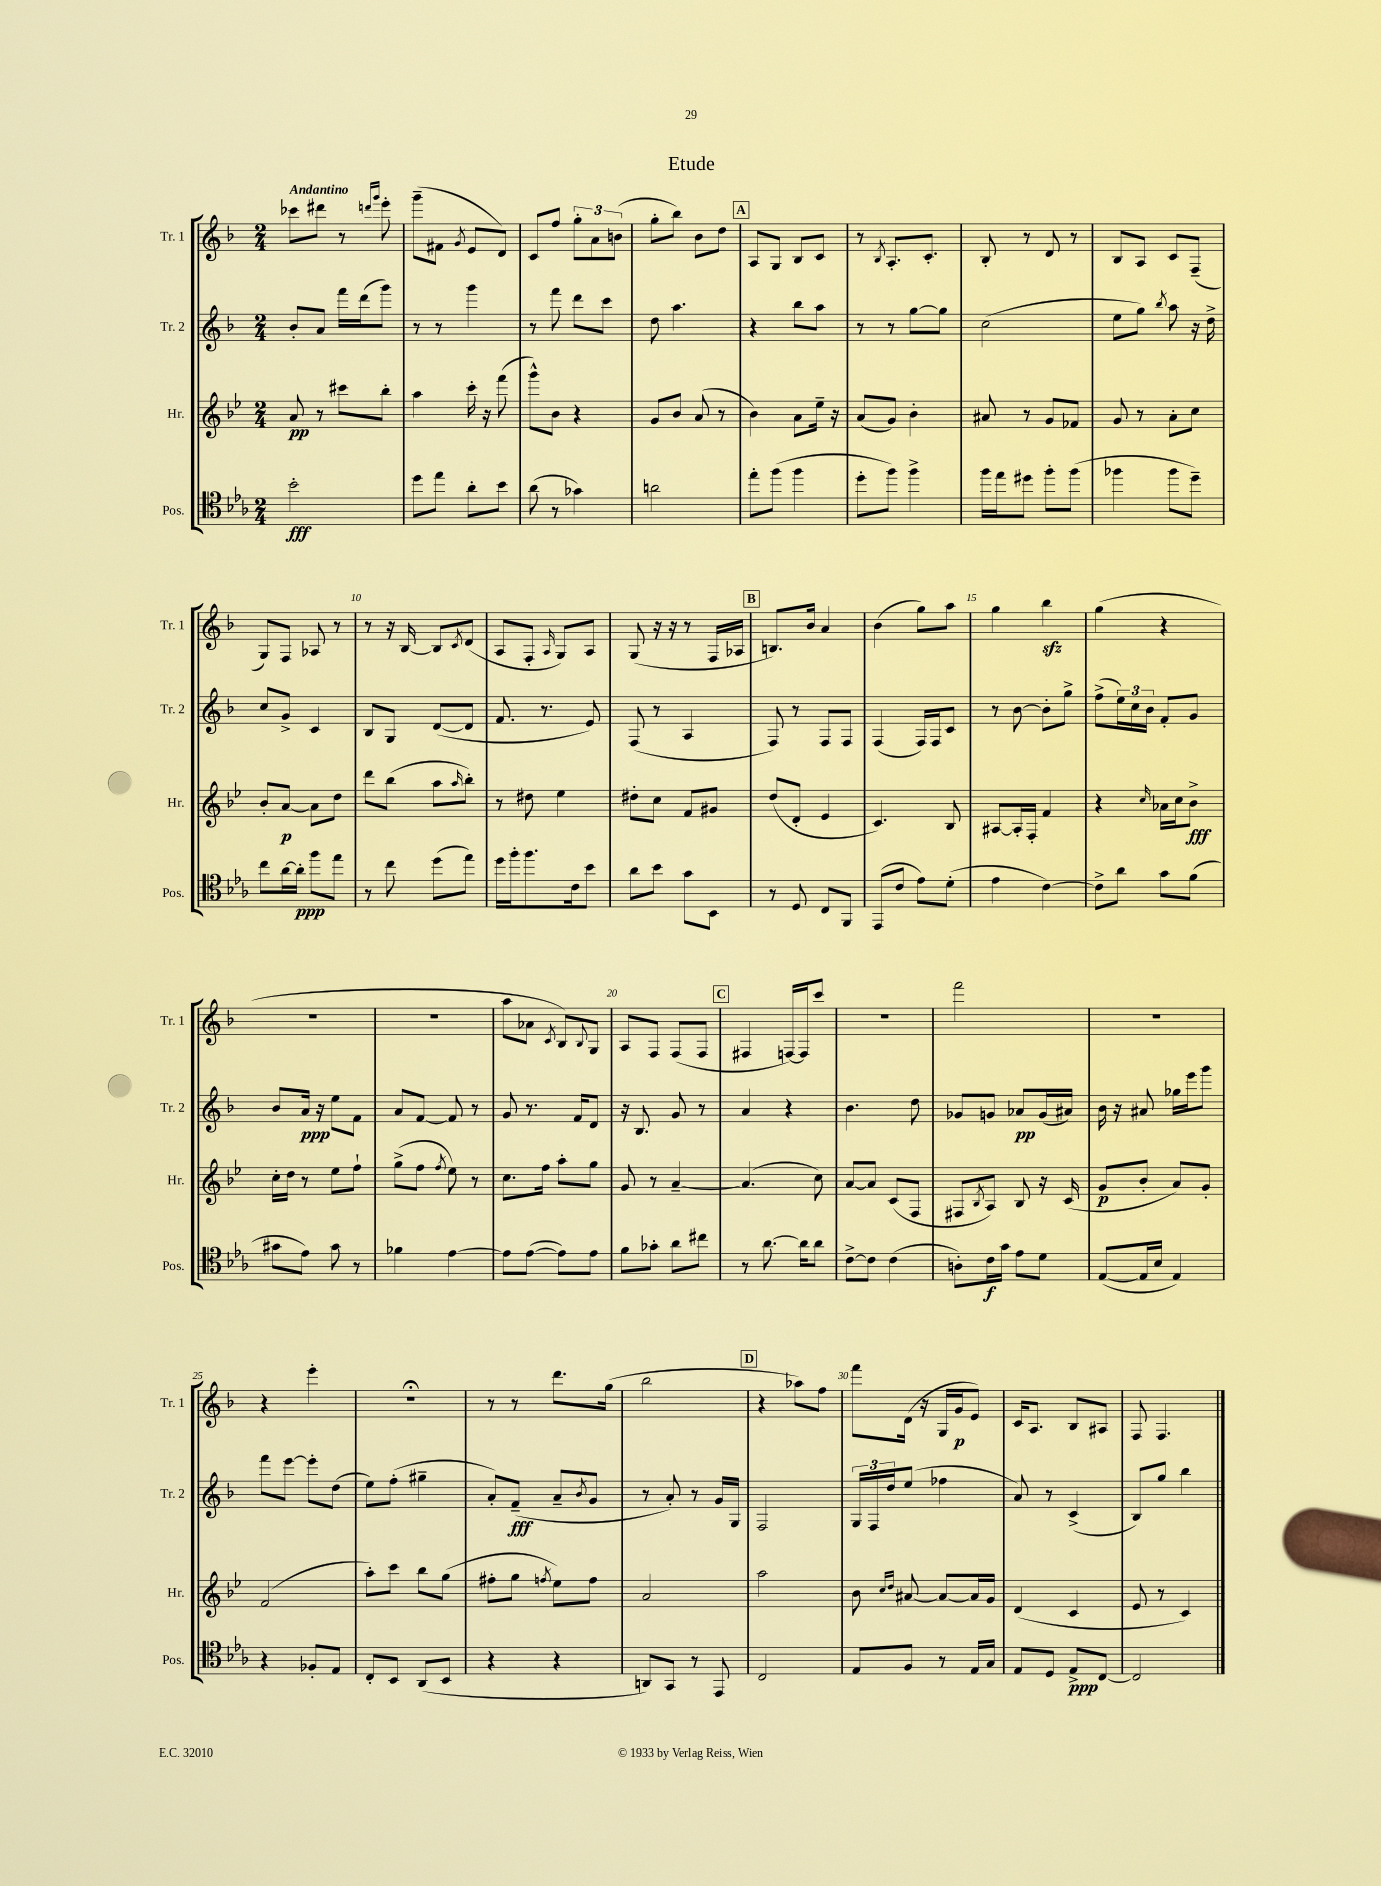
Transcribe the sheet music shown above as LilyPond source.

\header { title = "Etude" }
<<
\new StaffGroup <<
\new Staff = "s0" \with { instrumentName = "Tr. 1" shortInstrumentName = "Tr. 1" } {
    \clef treble \key f \major \numericTimeSignature \time 2/4 \tempo "Andantino"
    ces'''8 dis'''8 r8 \grace { d'''16 g'''16 } e'''8-. |
    g'''8--( fis'8 \acciaccatura { g'8 } e'8 d'8) |
    c'8 f''8 \tuplet 3/2 { g''8-. a'8 b'8( } |
    g''8-. bes''8) bes'8 d''8 |
    \mark \markup { \box "A" } a8 g8 bes8 c'8 |
    r8 \acciaccatura { bes8 } a8.-. c'8.-. |
    bes8-. r8 d'8 r8 |
    bes8 a8 c'8 f8--( |
    g8) f8 aes8 r8 |
    r8 r16 bes16~ bes8 \acciaccatura { c'8 } d'8( |
    a8 f8-. \grace { a16 } g8) a8 |
    g8( r16 r16 r8 f16 aes16 |
    \mark \markup { \box "B" } b8.) bes'16 a'4 |
    bes'4( g''8) a''8 |
    g''4 bes''4\sfz |
    g''4( r4 |
    R2 |
    r2 |
    a''8 aes'8 \acciaccatura { c'8 } bes8) \appoggiatura { bes8 } g8 |
    a8 f8 f8( f8 |
    \mark \markup { \box "C" } fis4 f16~) f16 c'''8 |
    r2 |
    f'''2 |
    R2 |
    r4 e'''4-. |
    r2\fermata |
    r8 r8 d'''8. g''16( |
    bes''2 |
    \mark \markup { \box "D" } r4 aes''8) f''8 |
    f'''8 d'16( r16 g16 g'16\p e'8) |
    c'16 a8. bes8 ais8 |
    f8 f4. \bar "|." |
}
\new Staff = "s1" \with { instrumentName = "Tr. 2" shortInstrumentName = "Tr. 2" } {
    \clef treble \key f \major \numericTimeSignature \time 2/4
    bes'8-. a'8 f'''16 d'''16( g'''8) |
    r8 r8 g'''4 |
    r8 f'''8 d'''8 c'''8 |
    d''8 a''4. |
    \mark \markup { \box "A" } r4 bes''8 a''8 |
    r8 r8 g''8~ g''8 |
    c''2( |
    e''8 g''8) \acciaccatura { bes''8 } a''8 r16 d''16-> |
    c''8 g'8-> c'4 |
    bes8 g8 d'8~( d'8 |
    f'8. r8. e'8) |
    f8( r8 a4 |
    \mark \markup { \box "B" } f8) r8 f8 f8 |
    f4( f16) f16 c'8 |
    r8 bes'8~ bes'8-. g''8-> |
    f''8->( \tuplet 3/2 { e''16) c''16 bes'16 } f'8-. g'8 |
    bes'8 a'16\ppp r16 e''8 f'8 |
    a'8 f'8~ f'8 r8 |
    g'8 r8. f'16 d'8 |
    r16 bes8. g'8 r8 |
    \mark \markup { \box "C" } a'4 r4 |
    bes'4. d''8 |
    ges'8 g'8 aes'8\pp g'16( ais'16) |
    bes'16 r16 ais'8 ges''16 e'''16 g'''8 |
    f'''8 e'''8~ e'''8-. d''8( |
    e''8) f''8-.( gis''4-- |
    a'8-.) f'8--\fff( a'8-- \acciaccatura { bes'8 } g'8 |
    r8 a'8-.) r8 g'16 g16 |
    \mark \markup { \box "D" } f2 |
    \tuplet 3/2 { g16 f16 d''16 } e''8( fes''4 |
    a'8) r8 c'4->( |
    bes8) g''8 bes''4 \bar "|." |
}
\new Staff = "s2" \with { instrumentName = "Hr." shortInstrumentName = "Hr." } {
    \clef treble \key bes \major \numericTimeSignature \time 2/4
    a'8\pp r8 cis'''8 bes''8-. |
    a''4 c'''16-. r16 f'''8( |
    g'''8-^) bes'8 r4 |
    g'8 bes'8 a'8( r8 |
    \mark \markup { \box "A" } bes'4) a'8 ees''16-- r16 |
    a'8( g'8) bes'4-. |
    ais'8 r8 g'8 fes'8 |
    g'8 r8 a'8-. c''8 |
    bes'8-. a'8~\p a'8 d''8 |
    d'''8 bes''8( a''8 \grace { a''16 } bes''8-.) |
    r8 dis''8 ees''4 |
    dis''8-. c''8 f'8 gis'8 |
    \mark \markup { \box "B" } d''8( d'8-. ees'4 |
    c'4.) bes8 |
    ais8~ ais16-. f16-. f'4 |
    r4 \grace { c''16 } aes'16 c''16 bes'8->\fff |
    c''16-. d''16 r8 ees''8 f''8-! |
    g''8->( f''8 \acciaccatura { f''8 } ees''8) r8 |
    c''8. f''16 a''8-. g''8 |
    g'8 r8 a'4~-- |
    \mark \markup { \box "C" } a'4.( c''8) |
    a'8~ a'8 c'8( f8 |
    fis8 \acciaccatura { bes8 } a8) bes8 r16 c'16( |
    g'8\p bes'8-. a'8) g'8-. |
    f'2( |
    a''8-.) c'''8 bes''8 g''8( |
    fis''8-. g''8 \acciaccatura { f''8 } ees''8) f''8 |
    a'2 |
    \mark \markup { \box "D" } a''2 |
    bes'8 \grace { c''16 d''16 } ais'8~ ais'8~ ais'16 g'16 |
    d'4( c'4 |
    ees'8 r8 c'4) \bar "|." |
}
\new Staff = "s3" \with { instrumentName = "Pos." shortInstrumentName = "Pos." } {
    \clef tenor \key ees \major \numericTimeSignature \time 2/4
    bes'2-.\fff |
    d''8 ees''8 aes'8-. bes'8 |
    aes'8( r8 ges'4) |
    a'2 |
    \mark \markup { \box "A" } ees''8-. f''8( f''4 |
    d''8-. f''8) f''4-> |
    f''16 ees''16 dis''8 f''8-. f''8( |
    fes''4 fes''8 d''8--) |
    c''8 aes'16~ aes'16-.\ppp f''8 ees''8 |
    r8 c''8 d''8( ees''8) |
    d''16 f''16-. f''8. c'16 bes'8 |
    aes'8 bes'8 g'8 bes,8 |
    \mark \markup { \box "B" } r8 d8 c8 f,8 |
    ees,8( c'8 ees'8) d'8-.( |
    ees'4 c'4~) |
    c'8-> aes'8 g'8 f'8( |
    gis'8 ees'8) gis'8 r8 |
    fes'4 ees'4~ |
    ees'8 ees'8~( ees'8) ees'8 |
    f'8 ges'8-. aes'8 cis''8 |
    \mark \markup { \box "C" } r8 aes'8.~ aes'16 aes'8 |
    c'8~-> c'8 c'4( |
    a8-.) c'16\f g'16 ees'8 d'8 |
    ees8~( ees16 bes16 ees4) |
    r4 fes8-. ees8 |
    c8-. bes,8 aes,8( bes,8 |
    r4 r4 |
    a,8) g,8 r8 ees,8 |
    \mark \markup { \box "D" } c2 |
    ees8 f8 r8 ees16 g16 |
    ees8 d8 ees8->\ppp c8~ |
    c2 \bar "|." |
}
>>
>>
\layout { \context { \Score \override BarNumber.break-visibility = ##(#f #t #t) barNumberVisibility = #(every-nth-bar-number-visible 5) } }
